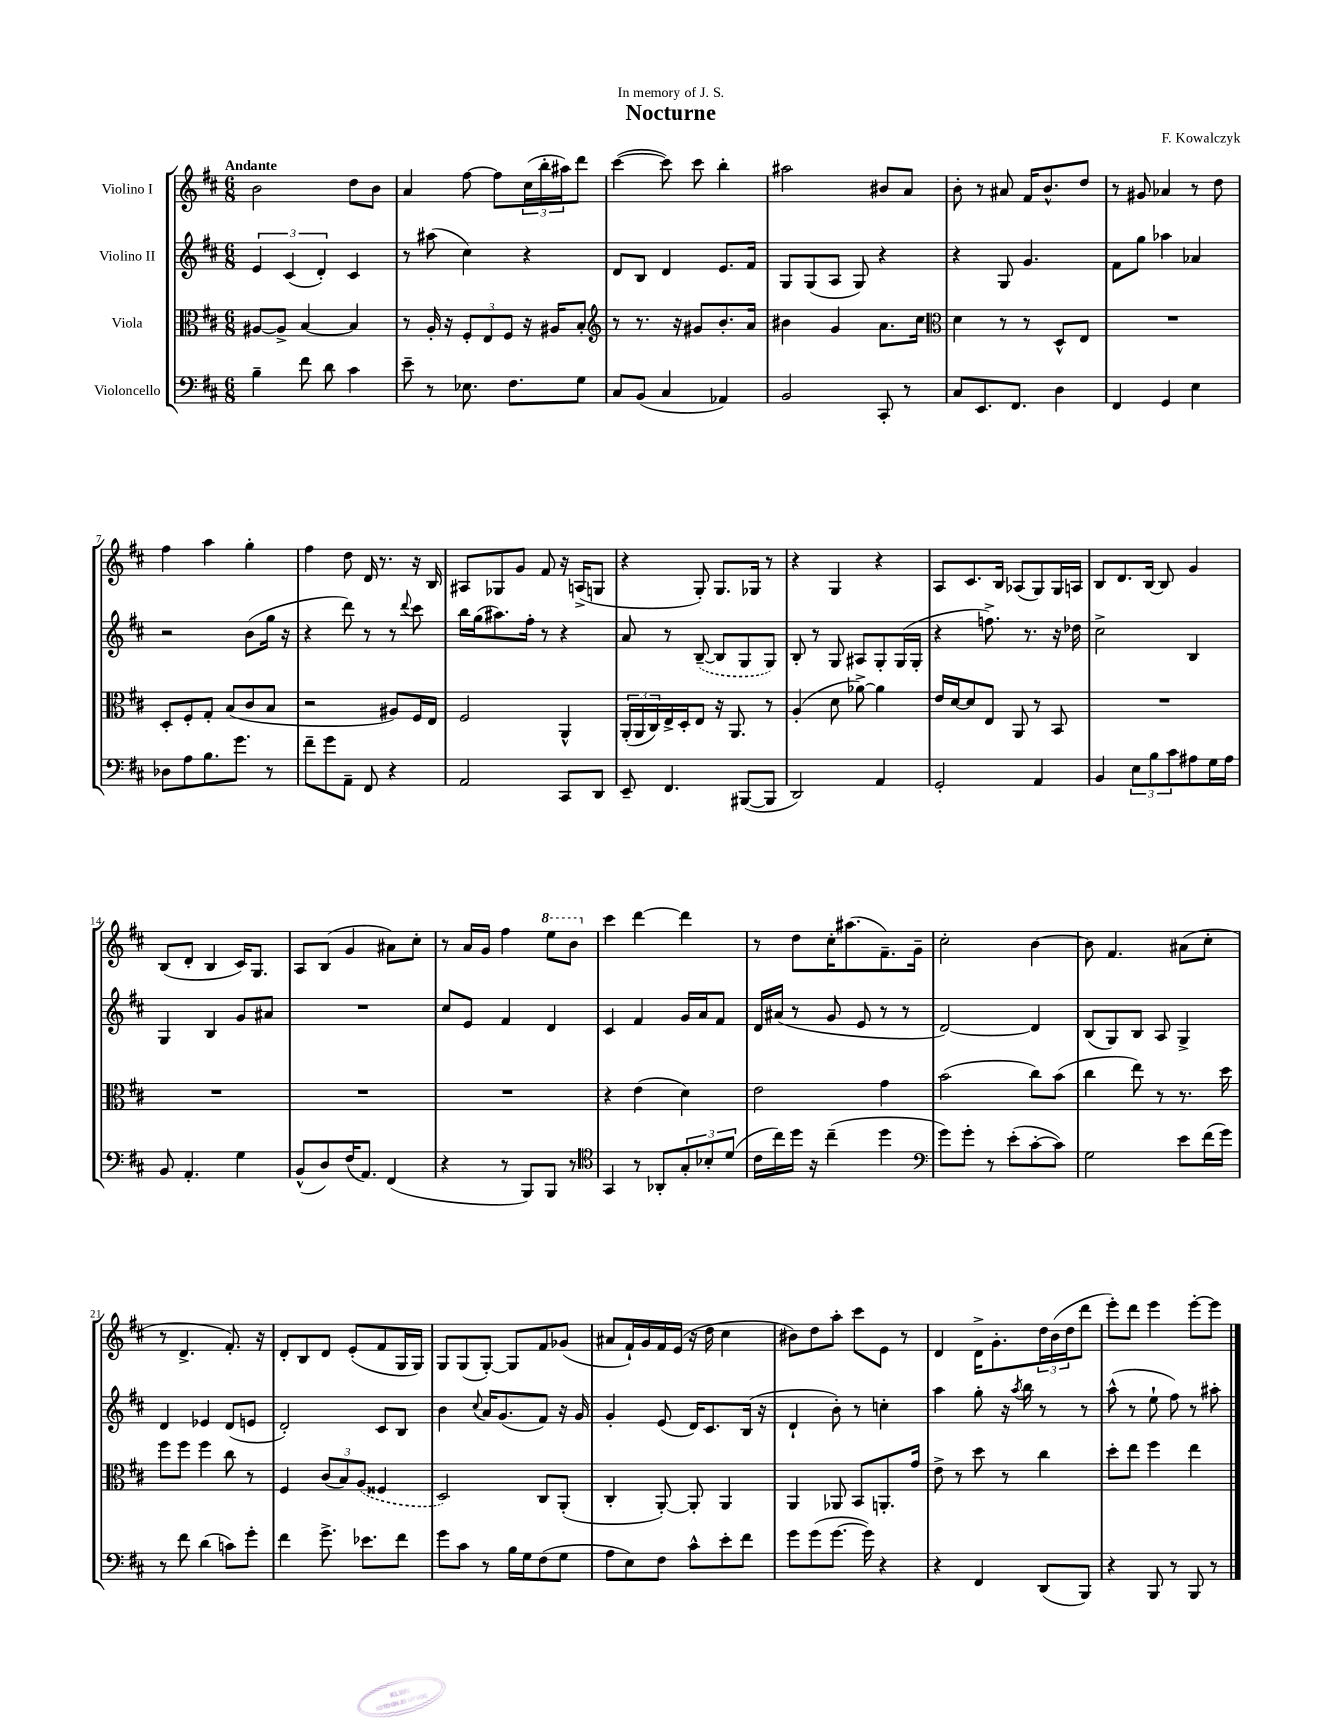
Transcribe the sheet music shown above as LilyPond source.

\header { title = "Nocturne" composer = "F. Kowalczyk" dedication = "In memory of J. S." }
<<
\new StaffGroup <<
\new Staff = "s0" \with { instrumentName = "Violino I" } {
    \clef treble \key d \major \numericTimeSignature \time 6/8 \tempo "Andante"
    b'2 d''8 b'8 |
    a'4 fis''8~ fis''8 \tuplet 3/2 { cis''16( b''16-. ais''16) } d'''8 |
    cis'''4~( cis'''8) cis'''8 b''4-. |
    ais''2 bis'8 a'8 |
    b'8-. r8 ais'8 fis'16 b'8.-^ d''8 |
    r8 gis'8 aes'4 r8 d''8 |
    fis''4 a''4 g''4-. |
    fis''4 d''8 d'16 r8. r16 b16 |
    ais8 ges8 g'8 fis'8 r16 a16->( g8 |
    r4 g8-.) g8. ges16 r8 |
    r4 g4 r4 |
    a8 cis'8. b16 aes8( g8) g16 a16 |
    b8 d'8. b16~ b8 g'4 |
    b8( d'8-. b4 cis'16) g8. |
    a8 b8( g'4 ais'8) cis''8-. |
    r8 a'16 g'16 fis''4 \ottava #1 e'''8 b''8 \ottava #0 |
    cis'''4 d'''4~ d'''4 |
    r8 d''8 cis''16-. ais''8.( fis'8.--) g'16-- |
    cis''2-. b'4~ |
    b'8 fis'4. ais'8( cis''8-. |
    r8 d'4.-> fis'8.-.) r16 |
    d'8-. b8 d'8 e'8-.( fis'8 g16 g16) |
    g8 g8( g8~-.) g8 fis'8 ges'8( |
    ais'8 fis'16-!) g'16 fis'16 e'16( r16 d''16 cis''4 |
    bis'8) d''8 a''8-. cis'''8 e'8 r8 |
    d'4 d'16-> g'8.-. \tuplet 3/2 { d''16 b'16( d''16 } d'''8 |
    e'''8-.) d'''8 e'''4 e'''8~-. e'''8 \bar "|." |
}
\new Staff = "s1" \with { instrumentName = "Violino II" } {
    \clef treble \key d \major \numericTimeSignature \time 6/8
    \tuplet 3/2 { e'4 cis'4( d'4-.) } cis'4 |
    r8 ais''8( cis''4) r4 |
    d'8 b8 d'4 e'8. fis'16 |
    g8 g8( a8 g8) r4 |
    r4 g8 g'4. |
    fis'8 g''8 aes''4 aes'4 |
    r2 b'8( g''16 r16 |
    r4 d'''8) r8 r8 \appoggiatura { d'''8 } cis'''8 |
    b''16 g''16( ais''8.) fis''16-. r8 r4 |
    a'8 r8 \once \slurDashed b8~--( b8 g8 g8) |
    b8-. r8 g8 ais8 g8-. g16( g16-. |
    r4 f''8.->) r8. r16 des''16 |
    cis''2-> b4 |
    g4 b4 g'8 ais'8 |
    R2. |
    cis''8 e'8 fis'4 d'4 |
    cis'4 fis'4 g'16 a'16 fis'8 |
    d'16 ais'16( r8 g'8 e'8 r8 r8 |
    d'2~) d'4 |
    b8( g8) b8 a8 g4-> |
    d'4 ees'4 d'8( e'8 |
    d'2-.) cis'8 b8 |
    b'4 \appoggiatura { cis''8 } a'16 g'8.( fis'8) r16 g'16 |
    g'4-. e'8( d'16) cis'8. b16( r16 |
    d'4-! b'8-.) r8 c''4-. |
    a''4 g''8-. r16 \acciaccatura { a''8 } b''16 r8 r8 |
    a''8-^( r8 e''8-! fis''8) r8 ais''8-. \bar "|." |
}
\new Staff = "s2" \with { instrumentName = "Viola" } {
    \clef alto \key d \major \numericTimeSignature \time 6/8
    ais8~ ais8-> b4~ b4 |
    r8 a16-. r16 \tuplet 3/2 { fis8-. e8 fis8 } r16 ais16 b8-. |
    \clef treble r8 r8. r16 gis'8 b'8.-. a'16 |
    bis'4 g'4 a'8. cis''16 |
    \clef alto d'4 r8 r8 d8-^ e8 |
    R2. |
    d8-. fis8-. g8-. b8( cis'8 b8 |
    r2 ais8) fis16 e16 |
    fis2 a,4-^ |
    \tuplet 3/2 { a,16-.( a,16 cis16) } e16-> d16-. e8 r16 a,8. r8 |
    a4-.( d'8 aes'8~->) aes'4 |
    e'16 d'16~ d'8 e8 a,8 r8 b,8 |
    R2. |
    R2. |
    R2. |
    R2. |
    r4 e'4( d'4) |
    e'2 g'4 |
    b'2( cis''8) b'8( |
    cis''4 e''8) r8 r8. d''16 |
    fis''8 fis''8 fis''4 cis''8 r8 |
    fis4 \tuplet 3/2 { cis'8( b8) \once \slurDashed a8( } fisis4 |
    d2) cis8 a,8-.( |
    cis4-. a,8~-.) a,8-. a,4 |
    a,4 aes,8 b,8 a,8.-. g'16 |
    e'8-> r8 d''8 r8 cis''4 |
    d''8-. e''8 fis''4 e''4 \bar "|." |
}
\new Staff = "s3" \with { instrumentName = "Violoncello" } {
    \clef bass \key d \major \numericTimeSignature \time 6/8
    b4-- fis'8 d'8 cis'4 |
    e'8-- r8 ees8. fis8. g8 |
    cis8 b,8( cis4 aes,4) |
    b,2 cis,8-. r8 |
    cis8 e,8. fis,8. d4 |
    fis,4 g,4 e4 |
    des8 a8 b8. g'8. r8 |
    fis'8-- g'8 a,8-- fis,8 r4 |
    a,2 cis,8 d,8 |
    e,8-- fis,4. bis,,8~( bis,,8 |
    d,2) a,4 |
    g,2-. a,4 |
    b,4 \tuplet 3/2 { e8 b8 cis'8 } ais8 g16 ais16 |
    b,8 a,4.-. g4 |
    b,8-^( d8) fis16( a,8.) fis,4( |
    r4 r8 b,,8) b,,8 r8 |
    \clef tenor g,4 r8 aes,8-. \tuplet 3/2 { g8-. bes8-. d'8( } |
    cis'16 cis''16) d''16 r16 cis''4--( d''4 |
    \clef bass g'8) g'8-. r8 e'8-.( cis'8~-. cis'8) |
    g2 e'8 fis'16( g'16) |
    r8 fis'8 d'4( c'8) g'8-. |
    fis'4 g'8.-> ees'8. fis'8 |
    g'8 cis'8 r8 b16 g16 fis8( g8 |
    a8 e8) fis8 cis'8-^ e'8-. fis'8 |
    g'8 g'8( g'8.~ g'16) r4 |
    r4 fis,4 d,8( b,,8) |
    r4 b,,8 r8 b,,8 r8 \bar "|." |
}
>>
>>
